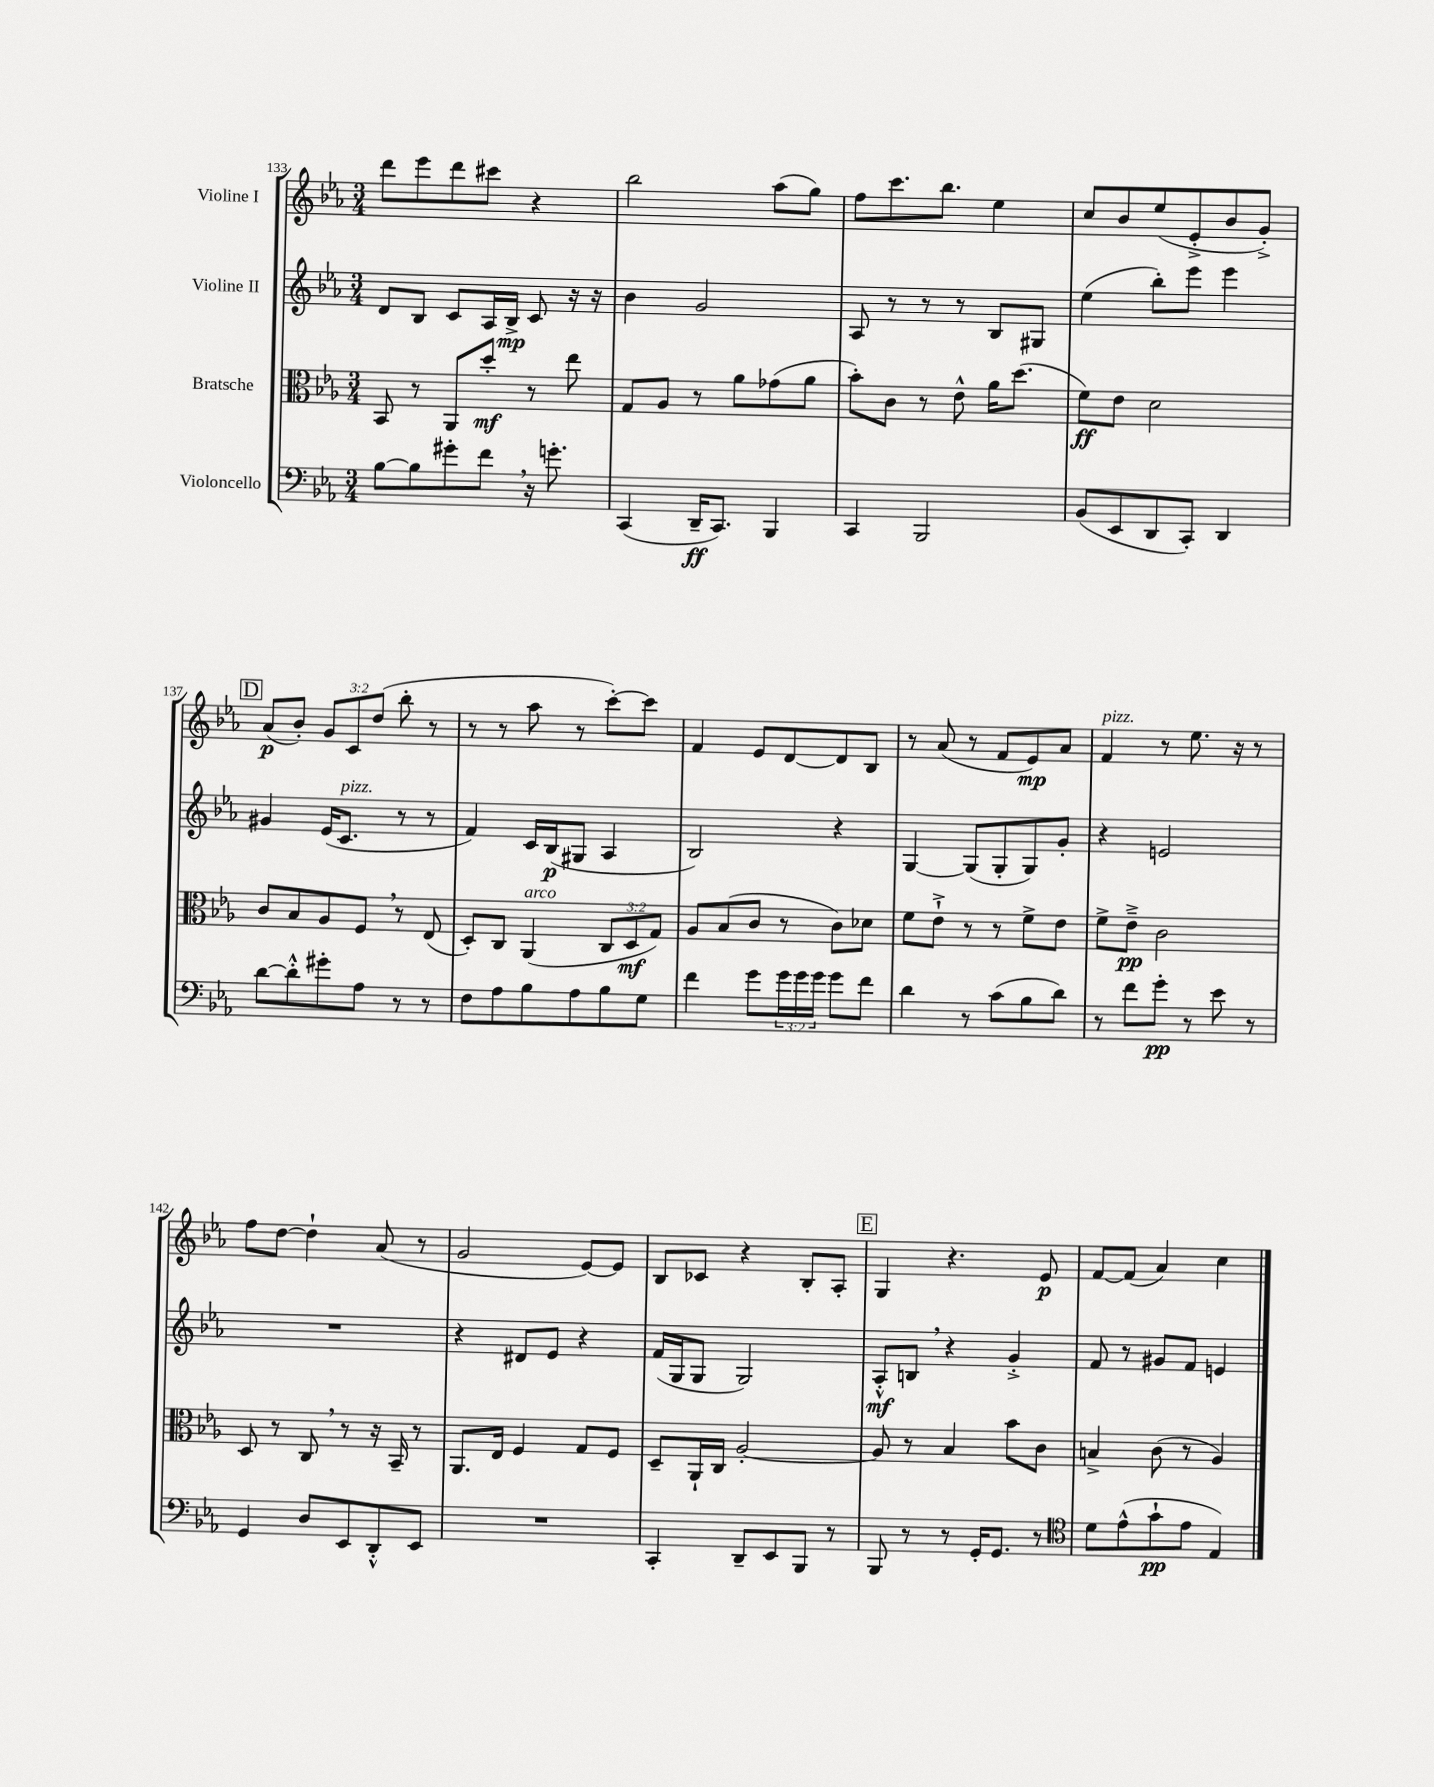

**kern	**dynam	**kern	**dynam	**kern	**dynam	**kern	**dynam
*part4	*part4	*part3	*part3	*part2	*part2	*part1	*part1
*staff4	*staff4	*staff3	*staff3	*staff2	*staff2	*staff1	*staff1
*I"Violoncello	*	*I"Bratsche	*	*I"Violine II	*	*I"Violine I	*
*clefF4	*	*clefC3	*	*clefG2	*	*clefG2	*
*k[b-e-a-]	*	*k[b-e-a-]	*	*k[b-e-a-]	*	*k[b-e-a-]	*
*M3/4	*	*M3/4	*	*M3/4	*	*M3/4	*
=133	=133	=133	=133	=133	=133	=133	=133
[8B-\L	.	8BB-/	.	8d/L	.	8ddd\L	.
8B-\]	.	8r	.	8B-/J	.	8eee-\	.
8g#X'\	.	8AA-/L	.	8c/L	.	8ddd\	.
8f,\J	.	8dd'/J	mf	16A-/L	.	8ccc#X\J	.
.	.	.	.	16B-^/JJ	mp	.	.
16r	.	8r	.	8c/	.	4r	.
8.gn'\	.	.	.	.	.	.	.
.	.	8ee-\	.	16r	.	.	.
.	.	.	.	16r	.	.	.
=134	=134	=134	=134	=134	=134	=134	=134
(4CC/	.	8G/L	.	4b-\	.	2bb-\	.
.	.	8A-/J	.	.	.	.	.
16DD~/KL	ff	8r	.	2g/	.	.	.
8.CC/J)	.	.	.	.	.	.	.
.	.	8a-\L	.	.	.	.	.
4BBB-/	.	(8g-X\	.	.	.	(8aa-\L	.
.	.	8a-\J	.	.	.	8gg\J)	.
=135	=135	=135	=135	=135	=135	=135	=135
4CC/	.	8b-'\L)	.	8A-/	.	8ff\L	.
.	.	8c\J	.	8r	.	8.ccc\	.
2BBB-/	.	8r	.	8r	.	.	.
.	.	.	.	.	.	8.bb-\J	.
.	.	8e-^^\	.	8r	.	.	.
.	.	16a-\KL	.	8B-/L	.	4ee-\	.
.	.	(8.dd\J	.	.	.	.	.
.	.	.	.	8G#X/J	.	.	.
=136	=136	=136	=136	=136	=136	=136	=136
(8BB-/L	.	8f\L)	ff	(4ee-\	.	8cc/L	.
8EE-/	.	8e-\J	.	.	.	8b-/	.
8DD/	.	2d\	.	8bb-'\L)	.	(8ee-/	.
8CC'/J)	.	.	.	8eee-\J	.	8e-'^/	.
4DD/	.	.	.	4eee-\	.	8b-/	.
.	.	.	.	.	.	8g'^/J)	.
!!LO:LB:g=z
!!LO:REH:place=s1:t=D
=137	=137	=137	=137	=137	=137	=137	=137
[8d\L	.	8c/L	.	4g#X/	.	(8a-/L	p
8d'^^\]	.	8B-/	.	.	.	8b-'/J)	.
8g#X'\	.	8A-/	.	(16e-/KL	.	12g/L	.
!	!	!	!	!LO:TX:a:i:t=pizz.	!	!	!
.	.	.	.	8.c/J	.	.	.
.	.	.	.	.	.	12c/	.
8A-\J	.	8F,/J	.	.	.	.	.
.	.	.	.	.	.	(12dd/J	.
8r	.	8r	.	8r	.	8bb-'\	.
8r	.	(8E-/	.	8r	.	8r	.
=138	=138	=138	=138	=138	=138	=138	=138
8F\L	.	8D'/L)	.	4f/)	.	8r	.
8A-\	.	8C/J	.	.	.	8r	.
!	!	!LO:TX:a:i:t=arco	!	!	!	!	!
8B-\	.	(4AA-/	.	16c/LL	.	8aa-\	.
.	.	.	.	(16B-/J	p	.	.
8A-\	.	.	.	8G#X/J	.	8r	.
8B-\	.	12C/L	.	4A-/	.	[8ccc'\L)	.
.	.	12D/	mf	.	.	.	.
8G\J	.	.	.	.	.	8ccc\J]	.
.	.	12G/J)	.	.	.	.	.
=139	=139	=139	=139	=139	=139	=139	=139
4f\	.	8A-/L	.	2B-/)	.	4f/	.
.	.	(8B-/	.	.	.	.	.
8g\L	.	8c/J	.	.	.	8e-/L	.
24g\L	.	8r	.	.	.	[8d/	.
24g\	.	.	.	.	.	.	.
24g\JJ	.	.	.	.	.	.	.
8g\L	.	8c\L)	.	4r	.	8d/]	.
8f\J	.	8d-X\J	.	.	.	8B-/J	.
=140	=140	=140	=140	=140	=140	=140	=140
4d\	.	8f\L	.	[4G/	.	8r	.
.	.	8e-`^\J	.	.	.	(8a-/	.
8r	.	8r	.	(8G/L]	.	8r	.
(8c\L	.	8r	.	8G'/	.	8f/L	.
8B-\	.	8f^\L	.	8G/)	.	8e-/)	mp
8d\J)	.	8e-\J	.	8g'/J	.	8a-/J	.
=141	=141	=141	=141	=141	=141	=141	=141
!	!	!	!	!	!	!LO:TX:a:i:t=pizz.	!
8r	.	8f^\L	.	4r	.	4f/	.
8f\L	.	8e-~^\J	pp	.	.	.	.
8g'\J	pp	2c\	.	2en/	.	8r	.
8r	.	.	.	.	.	8.ee-\	.
8e-\	.	.	.	.	.	.	.
.	.	.	.	.	.	16r	.
8r	.	.	.	.	.	8r	.
!!LO:LB:g=z
=142	=142	=142	=142	=142	=142	=142	=142
4GG/	.	8D/	.	2.r	.	8ff\L	.
.	.	8r	.	.	.	[8dd\J	.
8D/L	.	8C,/	.	.	.	4dd`\]	.
8EE-/	.	8r	.	.	.	.	.
8DD'^^/	.	16r	.	.	.	(8a-/	.
.	.	16BB-~/	.	.	.	.	.
8EE-/J	.	8r	.	.	.	8r	.
=143	=143	=143	=143	=143	=143	=143	=143
2.r	.	8.AA-/L	.	4r	.	2g/	.
.	.	16E-/Jk	.	.	.	.	.
.	.	4F/	.	8d#X/L	.	.	.
.	.	.	.	8e-/J	.	.	.
.	.	8G/L	.	4r	.	[8e-/L)	.
.	.	8F/J	.	.	.	8e-/J]	.
=144	=144	=144	=144	=144	=144	=144	=144
4CC'/	.	8D~/L	.	(16f/LL	.	8B-/L	.
.	.	.	.	16G/J	.	.	.
.	.	16AA-`/L	.	8G/J	.	8c-X/J	.
.	.	16C/JJ	.	.	.	.	.
8DD~/L	.	[2A-'/	.	2G/)	.	4r	.
8EE-/	.	.	.	.	.	.	.
8BBB-/J	.	.	.	.	.	8B-'/L	.
8r	.	.	.	.	.	8A-'/J	.
!!LO:REH:place=s1:t=E
=145	=145	=145	=145	=145	=145	=145	=145
8BBB-/	.	8A-/]	.	8A-'^^/L	mf	4G/	.
8r	.	8r	.	8Bn,/J	.	.	.
8r	.	4B-/	.	4r	.	4.r	.
16GG'/KL	.	.	.	.	.	.	.
8.GG/J	.	.	.	.	.	.	.
.	.	8b-\L	.	4g'^/	.	.	.
8r	.	8c\J	.	.	.	8e-/	p
=146	=146	=146	=146	=146	=146	=146	=146
*clefC4	*	*	*	*	*	*	*
8d\L	.	4Bn^/	.	8f/	.	[8f/L	.
(8e-^^\	.	.	.	8r	.	(8f/J]	.
8g`\	pp	(8c\	.	8g#X/L	.	4a-/)	.
8e-\J	.	8r	.	8f/J	.	.	.
4E-/)	.	4A-/)	.	4en/	.	4cc\	.
==	==	==	==	==	==	==	==
*-	*-	*-	*-	*-	*-	*-	*-
